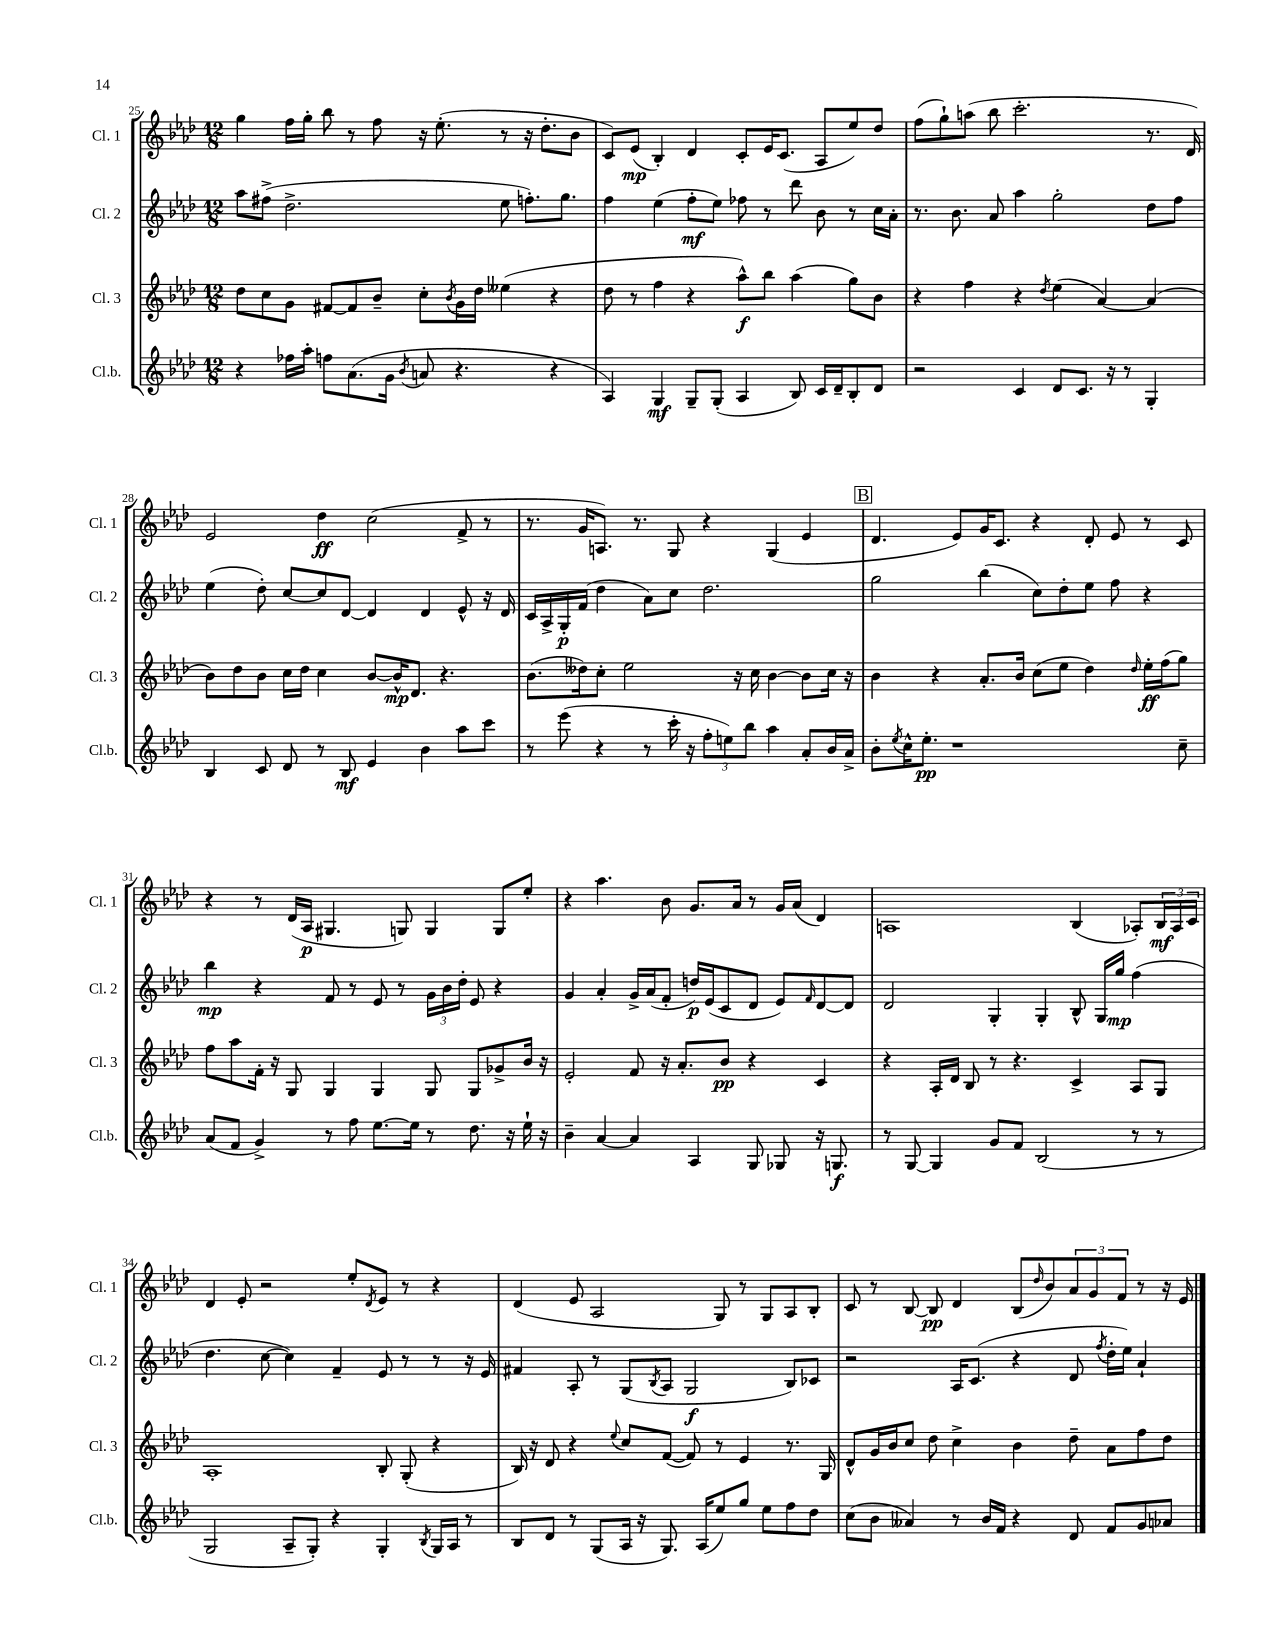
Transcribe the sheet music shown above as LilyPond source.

<<
\new StaffGroup <<
\new Staff = "s0" \with { instrumentName = "Cl. 1" shortInstrumentName = "Cl. 1" } {
    \clef treble \key aes \major \numericTimeSignature \time 12/8
    g''4 f''16 g''16-. bes''8 r8 f''8 r16 ees''8.-.( r8 r16 des''8.-. bes'8 |
    c'8) ees'8\mp( bes4-.) des'4 c'8-. ees'16 c'8.( aes8 ees''8) des''8 |
    f''8( g''8-!) a''8( bes''8 c'''2.-. r8. des'16) |
    ees'2 des''4\ff c''2( f'8-> r8 |
    r8. g'16 a8.) r8. g8 r4 g4( ees'4 |
    \mark \markup { \box "B" } des'4. ees'8) g'16 c'8. r4 des'8-. ees'8 r8 c'8 |
    r4 r8 des'16( aes16\p gis4. g8) g4 g8 ees''8-. |
    r4 aes''4. bes'8 g'8. aes'16 r8 g'16 aes'16( des'4) |
    a1 bes4( aes8-.) \tuplet 3/2 { bes16\mf aes16 c'16 } |
    des'4 ees'8-. r2 ees''8-. \acciaccatura { des'8 } ees'8 r8 r4 |
    des'4( ees'8 aes2 g8) r8 g8 aes8 bes8-. |
    c'8 r8 bes8~ bes8\pp des'4 bes8( \grace { des''16 } bes'8) \tuplet 3/2 { aes'8 g'8 f'8 } r8 r16 ees'16 \bar "|." |
}
\new Staff = "s1" \with { instrumentName = "Cl. 2" shortInstrumentName = "Cl. 2" } {
    \clef treble \key aes \major \numericTimeSignature \time 12/8
    aes''8 fis''8->( des''2.-> ees''8 f''8.-.) g''8. |
    f''4 ees''4( f''8-.\mf ees''8) fes''8 r8 des'''8 bes'8 r8 c''16 aes'16-. |
    r8. bes'8. aes'8 aes''4 g''2-. des''8 f''8 |
    ees''4( des''8-.) c''8~ c''8 des'8~ des'4 des'4 ees'8-^ r16 des'16 |
    c'16 aes16-> g16-.\p f'16( des''4 aes'8) c''8 des''2. |
    \mark \markup { \box "B" } g''2 bes''4( c''8) des''8-. ees''8 f''8 r4 |
    bes''4\mp r4 f'8 r8 ees'8 r8 \tuplet 3/2 { g'16 bes'16 des''16-. } ees'8 r4 |
    g'4 aes'4-. g'16-> aes'16( f'8-. d''16\p) ees'16( c'8 des'8 ees'8) \grace { f'16 } des'8~ des'8 |
    des'2 g4-. g4-. bes8-^ g16 g''16\mp f''4( |
    des''4. c''8~ c''4) f'4-- ees'8 r8 r8 r16 ees'16 |
    fis'4 aes8-. r8 g8( \acciaccatura { bes8 } aes8 g2\f bes8) ces'8 |
    r2 aes16 c'8.( r4 des'8 \acciaccatura { f''8 } des''16-. ees''16) aes'4-! \bar "|." |
}
\new Staff = "s2" \with { instrumentName = "Cl. 3" shortInstrumentName = "Cl. 3" } {
    \clef treble \key aes \major \numericTimeSignature \time 12/8
    des''8 c''8 g'8 fis'8~ fis'8 bes'8-- c''8-. \acciaccatura { bes'8 } g'16 des''16 eeses''4( r4 |
    des''8 r8 f''4 r4 aes''8-^\f) bes''8 aes''4( g''8) bes'8 |
    r4 f''4 r4 \acciaccatura { des''8 } ees''4( aes'4~) aes'4( |
    bes'8) des''8 bes'8 c''16 des''16 c''4 bes'8~ bes'16-^\mp des'8. r4. |
    bes'8.( deses''16) c''8-. ees''2 r16 c''16 bes'4~ bes'8 c''16 r16 |
    \mark \markup { \box "B" } bes'4 r4 aes'8.-. bes'16 c''8( ees''8 des''4) \grace { des''16 } ees''16-.\ff f''16( g''8) |
    f''8 aes''8 f'16-. r16 g8 g4 g4 g8 g8 ges'8-> bes'16 r16 |
    ees'2-. f'8 r16 aes'8.-. bes'8\pp r4 c'4 |
    r4 aes16-. des'16 bes8 r8 r4. c'4-> aes8 g8 |
    aes1-. bes8-. g8-.( r4 |
    bes16) r16 des'8 r4 \appoggiatura { ees''8 } c''8 f'8~( f'8) r8 ees'4 r8. g16 |
    des'8-^ g'16 bes'16 c''8 des''8 c''4-> bes'4 des''8-- aes'8 f''8 des''8 \bar "|." |
}
\new Staff = "s3" \with { instrumentName = "Cl.b." shortInstrumentName = "Cl.b." } {
    \clef treble \key aes \major \numericTimeSignature \time 12/8
    r4 fes''16 aes''16-. f''8 aes'8.( g'16 \acciaccatura { bes'8 } a'8 r4. r4 |
    aes4) g4\mf g8-- g8-.( aes4 bes8) c'16 des'16-- bes8-. des'8 |
    r2 c'4 des'8 c'8. r16 r8 g4-. |
    bes4 c'8 des'8 r8 bes8\mf ees'4 bes'4 aes''8 c'''8 |
    r8 ees'''8( r4 r8 c'''16-. r16 \tuplet 3/2 { f''8-. e''8) bes''8 } aes''4 aes'8-. bes'16 aes'16-> |
    \mark \markup { \box "B" } bes'8-. \acciaccatura { ees''8 } c''16-^ ees''8.-.\pp r1 c''8-- |
    aes'8( f'8 g'4->) r8 f''8 ees''8.~ ees''16 r8 des''8. r16 ees''16-! r16 |
    bes'4-- aes'4~ aes'4 aes4 g8 ges8 r16 g8.\f |
    r8 g8~ g4 g'8 f'8 bes2( r8 r8 |
    g2 aes8-- g8-.) r4 g4-. \acciaccatura { bes8 } g16 aes16 r8 |
    bes8 des'8 r8 g8( aes16 r16 g8.) aes16( ees''8) g''8 ees''8 f''8 des''8 |
    c''8( bes'8 aeses'4) r8 bes'16 f'16 r4 des'8 f'8 g'8 aes'8 \bar "|." |
}
>>
>>
\layout { \context { \Score currentBarNumber = #25 } }
